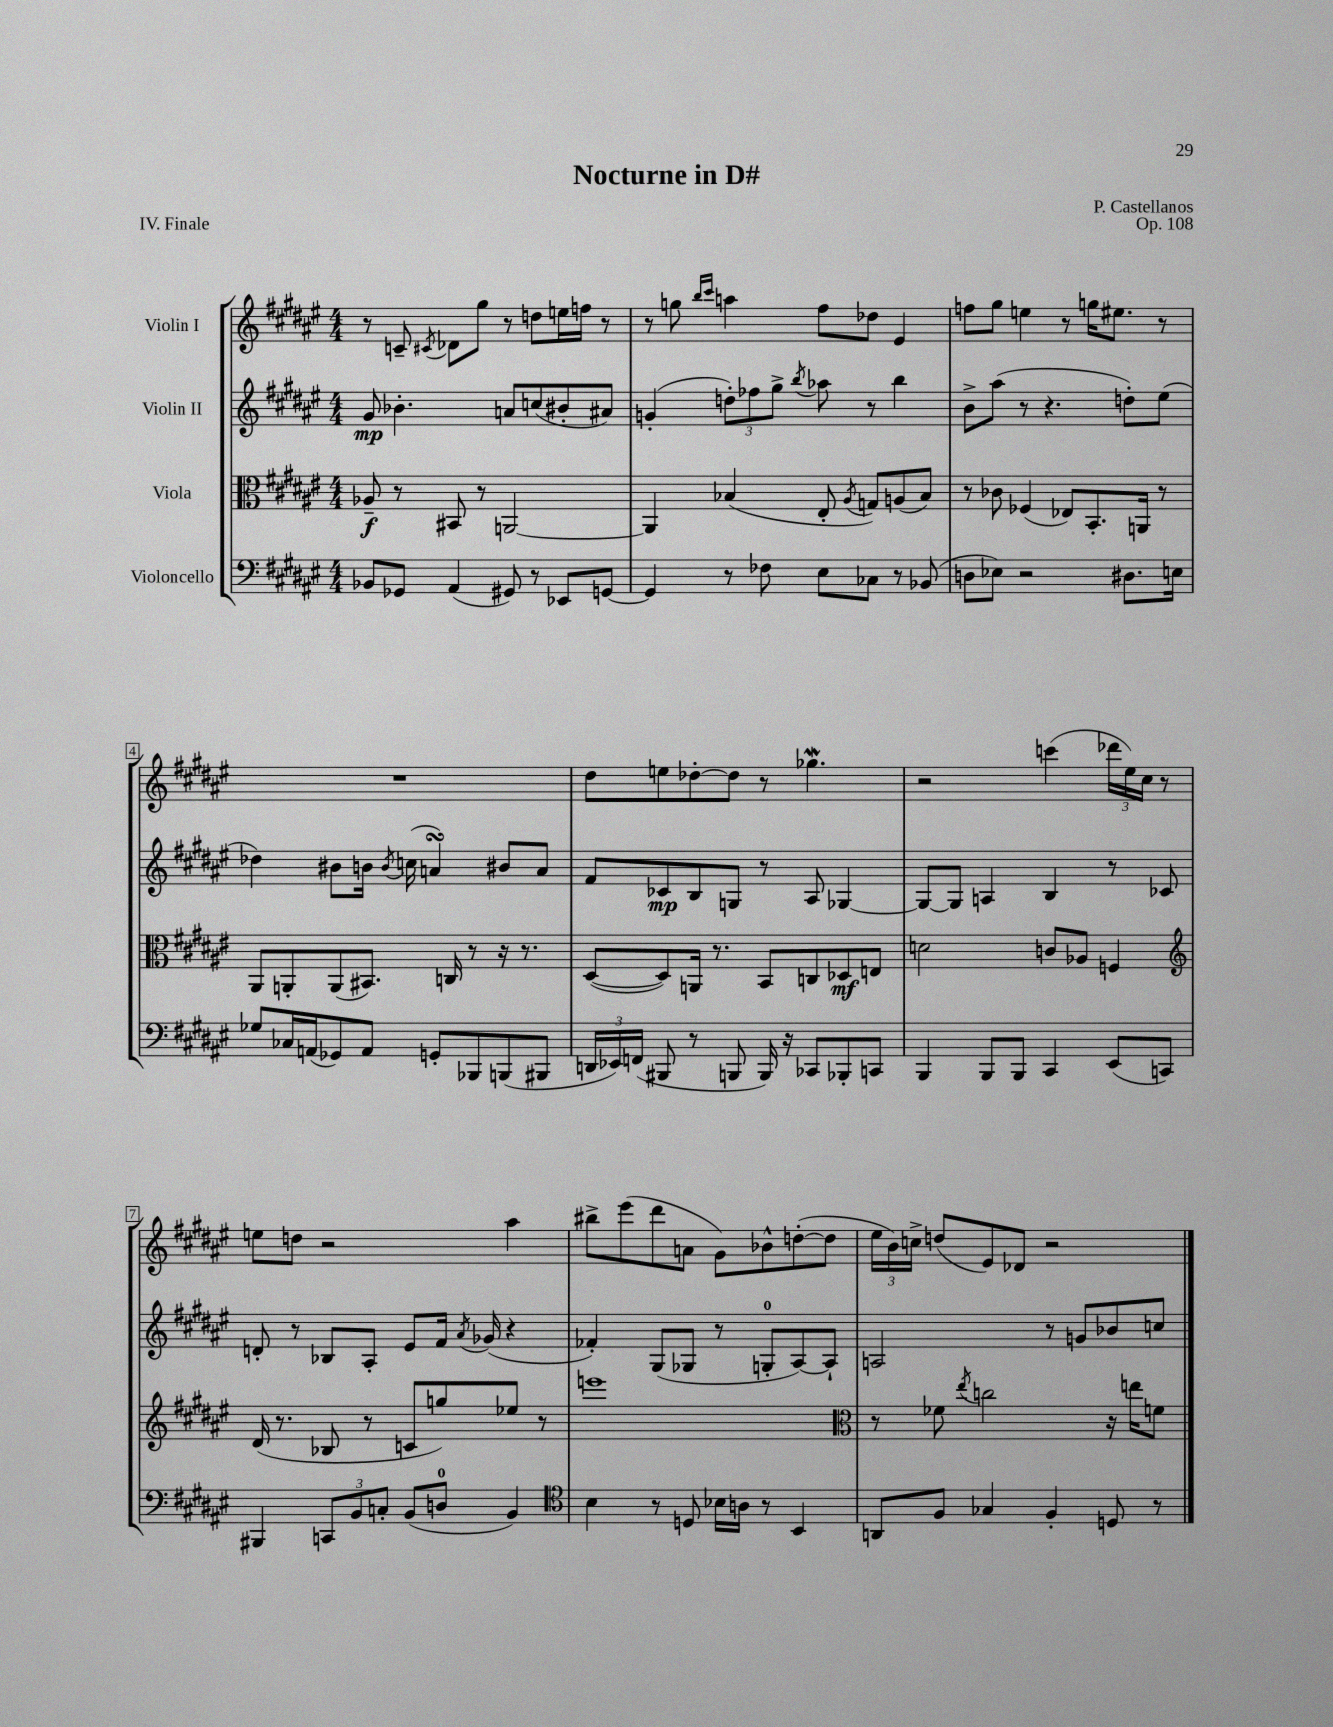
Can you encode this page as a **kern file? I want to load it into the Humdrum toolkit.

**kern	**kern	**kern	**kern
*staff4	*staff3	*staff2	*staff1
*clefF4	*clefC3	*clefG2	*clefG2
*k[f#c#g#d#a#e#]	*k[f#c#g#d#a#e#]	*k[f#c#g#d#a#e#]	*k[f#c#g#d#a#e#]
*M4/4	*M4/4	*M4/4	*M4/4
8BB-/L	8A-~/	8g#/	8r
8GG-/J	8r	4.b-'\	8c~/
.	.	.	8qc#/
(4AA#/	8BB#/	.	8d-\L
.	8r	.	8gg#\J
8GG#/)	[2AA/	8a/L	8r
8r	.	(8cc/	8dd\L
8EE-/L	.	8b#'/	16ee\L
.	.	.	16ff\JJ
[8GG/J	.	8a#/J)	8r
=	=	=	=
4GG/]	4AA/]	(4g'/	8r
.	.	.	8gg\
.	.	.	16qqbb/LL
.	.	.	16qqccc#/JJ
8r	(4B-/	12dd'\L)	4aa\
.	.	12ff-\	.
8F-\	.	.	.
.	.	12gg#^\J	.
.	.	8qbb/	.
8E#\L	8E#'/	8aa-\	8ff#\L
.	8qA#/	.	.
8C-\J	8G/L)	8r	8dd-\J
8r	(8A/	4bb\	4e#/
(8BB-/	8B-/J)	.	.
=	=	=	=
8D\L	8r	8b^\L	8ff\L
8E-\J)	8c-\	(8aa#\J	8gg#\J
2r	(4F-/	8r	4ee\
.	.	4.r	.
.	8E-/L)	.	8r
.	8.BB'/	.	16gg\LK
.	.	.	8.ee#\J
8.D#\L	.	8dd'\L)	.
.	16AA/Jk	.	.
.	8r	(8ee#\J	8r
16E\Jk	.	.	.
=	=	=	=
8G-/L	8AA#/L	4dd-\)	1r
16C-/L	8AA'/	.	.
(16AA/J	.	.	.
8GG-/)	(8AA/	8b#\L	.
8AA/J	8.BB#/J)	16b\Jk	.
.	.	8qb/	.
.	.	(16cc\	.
8GG'/L	.	4a/)	.
.	16C/	.	.
8BBB-/	8r	.	.
(8BBB/	16r	8b#/L	.
.	8.r	.	.
8BBB#/J	.	8a/J	.
=	=	=	=
24DD/LL	([8D#/L	8f#/L	8dd#\L
24EE-/)	.	.	.
(24FF/JJ	.	.	.
8BBB#/	8D#/])	8c-/	8ee\
8r	16AA/Jk	8B/	[8dd-'\
.	8.r	.	.
8BBB/	.	8G/J	8dd-\]J
16BBB/)	8BB/L	8r	8r
16r	.	.	.
8CC-/L	8C/	8A#/	4.gg-\
8BBB-'/	8D-/	[4G-/	.
8CC/J	8E/J	.	.
=	=	=	=
4BBB/	2d\	8G-/_L	2r
.	.	8G-/]J	.
8BBB/L	.	4A/	.
8BBB/J	.	.	.
4CC#/	8c/L	4B/	(4ccc\
.	8A-/J	.	.
(8EE#/L	4F/	8r	24ddd-\LL
.	.	.	24ee#\)
.	.	.	24cc#\JJ
8CC/J)	.	8c-/	8r
=	=	=	=
*	*clefG2	*	*
4BBB#/	(16d#/	8d'/	8ee\L
.	8.r	.	.
.	.	8r	8dd\J
12CC/L	8B-/	8B-/L	2r
12BB/	.	.	.
.	8r	8A#'/J	.
12C'/J	.	.	.
(8BB/L	8c/L	8e#/L	.
8D/J	8gg/)	16f#/Jk	.
.	.	8qa#/	.
.	.	(16g-/	.
4BB/)	8ee-/J	4r	4aa#\
.	8r	.	.
=	=	=	=
*clefC4	*	*	*
4B\	1eee	4f-'/)	8bb#^\L
.	.	.	(8eee#\
8r	.	(8G#/L	8ddd#\
8D/	.	8G-/J	8a\J
16B-\LL	.	8r	8g#\L)
16A\JJ	.	.	.
8r	.	8G'/L	8b-^^\
4BB/	.	[8A#/)	([8dd'\
.	.	8A#`/]J	8dd\]J
=	=	=	=
*	*clefC3	*	*
8AA/L	8r	2A/	24ee#\LL
.	.	.	24b\)
.	.	.	24cc^\JJ
8F#/J	8f-\	.	(8dd/L
.	8qee#/	.	.
4G-/	2cc\	.	8e#/)
.	.	.	8d-/J
4F#'/	.	8r	2r
.	.	8g/L	.
8D/	16r	8b-/	.
.	16ee\LK	.	.
8r	8f\J	8cc/J	.
==	==	==	==
*-	*-	*-	*-
